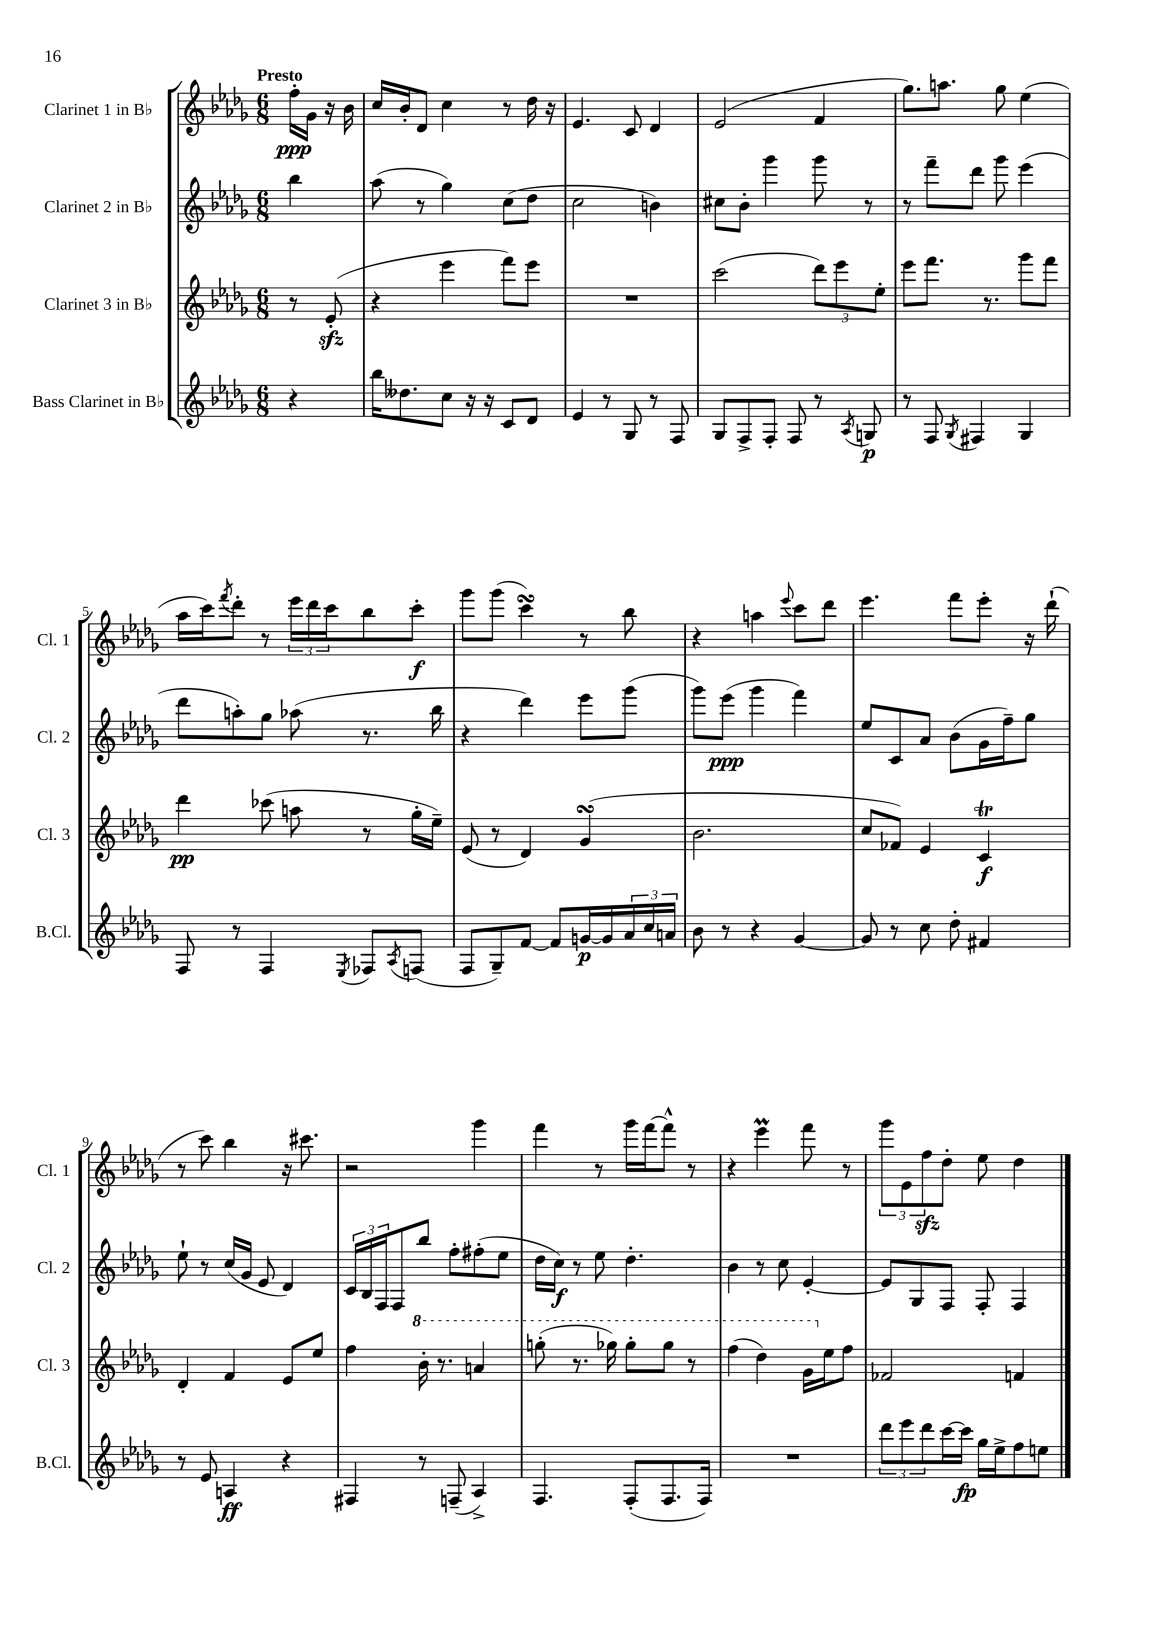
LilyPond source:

<<
\new StaffGroup <<
\new Staff = "s0" \with { instrumentName = "Clarinet 1 in Bb" shortInstrumentName = "Cl. 1" } {
    \clef treble \key des \major \numericTimeSignature \time 6/8 \partial 4 \tempo "Presto"
    f''16-.\ppp ges'16 r16 bes'16 |
    c''16 bes'16-. des'8 c''4 r8 des''16 r16 |
    ees'4. c'8 des'4 |
    ees'2( f'4 |
    ges''8.) a''8. ges''8 ees''4( |
    aes''16 c'''16) \acciaccatura { f'''8 } des'''8-. r8 \tuplet 3/2 { ees'''16 des'''16 c'''16 } bes''8 c'''8-.\f |
    ges'''8 ges'''8( c'''4\turn) r8 bes''8 |
    r4 a''4 \appoggiatura { ees'''8 } c'''8 des'''8 |
    ees'''4. f'''8 ees'''8-. r16 des'''16-!( |
    r8 c'''8) bes''4 r16 cis'''8. |
    r2 ges'''4 |
    f'''4 r8 ges'''16 f'''16~ f'''8-^ r8 |
    r4 ees'''4\prall f'''8 r8 |
    \tuplet 3/2 { ges'''8 ees'8 f''8\sfz } des''8-. ees''8 des''4 \bar "|." |
}
\new Staff = "s1" \with { instrumentName = "Clarinet 2 in Bb" shortInstrumentName = "Cl. 2" } {
    \clef treble \key des \major \numericTimeSignature \time 6/8 \partial 4
    bes''4 |
    aes''8( r8 ges''4) c''8( des''8 |
    c''2 b'4) |
    cis''8 bes'8-. ges'''4 ges'''8 r8 |
    r8 f'''8-- des'''8 ges'''8 ees'''4( |
    des'''8 a''8-.) ges''8 aes''8( r8. bes''16 |
    r4 des'''4) ees'''8 ges'''8( |
    ges'''8) ees'''8\ppp( ges'''4 f'''4) |
    ees''8 c'8 aes'8 bes'8( ges'16 f''16--) ges''8 |
    ees''8-! r8 c''16( ges'16 ees'8 des'4) |
    \tuplet 3/2 { c'16 bes16 f16 } f8 bes''8 f''8-. fis''8-.( ees''8 |
    des''16 c''16\f) r8 ees''8 des''4.-. |
    bes'4 r8 c''8 ees'4~-. |
    ees'8 ges8 f8 f8-. f4 \bar "|." |
}
\new Staff = "s2" \with { instrumentName = "Clarinet 3 in Bb" shortInstrumentName = "Cl. 3" } {
    \clef treble \key des \major \numericTimeSignature \time 6/8 \partial 4
    r8 ees'8-.\sfz( |
    r4 ees'''4 f'''8) ees'''8 |
    R2. |
    c'''2( \tuplet 3/2 { des'''8) ees'''8 ees''8-. } |
    ees'''8 f'''8. r8. ges'''8 f'''8 |
    des'''4\pp ces'''8( a''8 r8 ges''16-. ees''16--) |
    ees'8( r8 des'4) ges'4\turn( |
    bes'2. |
    c''8 fes'8) ees'4 c'4\trill\f |
    des'4-. f'4 ees'8 ees''8 |
    f''4 \ottava #1 bes''16-. r8. a''4 |
    g'''8-.( r8. ges'''16) ges'''8-. ges'''8 r8 |
    f'''4( des'''4) ges''16 \ottava #0 ees''16 f''8 |
    fes'2 f'4 \bar "|." |
}
\new Staff = "s3" \with { instrumentName = "Bass Clarinet in Bb" shortInstrumentName = "B.Cl." } {
    \clef treble \key des \major \numericTimeSignature \time 6/8 \partial 4
    r4 |
    bes''16 deses''8. c''8 r16 r16 c'8 des'8 |
    ees'4 r8 ges8 r8 f8 |
    ges8 f8-> f8-. f8 r8 \acciaccatura { aes8 } g8\p |
    r8 f8 \acciaccatura { ges8 } fis4 ges4 |
    f8 r8 f4 \acciaccatura { ees8 } fes8 \acciaccatura { aes8 } f8( |
    f8 ges8--) f'8~ f'8 g'16~\p g'16 \tuplet 3/2 { aes'16 c''16 a'16 } |
    bes'8 r8 r4 ges'4~ |
    ges'8 r8 c''8 des''8-. fis'4 |
    r8 ees'8 a4\ff r4 |
    fis4 r8 f8--( aes4->) |
    f4. f8-.( f8. f16) |
    R2. |
    \tuplet 3/2 { des'''8 ees'''8 des'''8 } c'''16~ c'''16\fp ges''16 ees''16-> f''8 e''8 \bar "|." |
}
>>
>>
